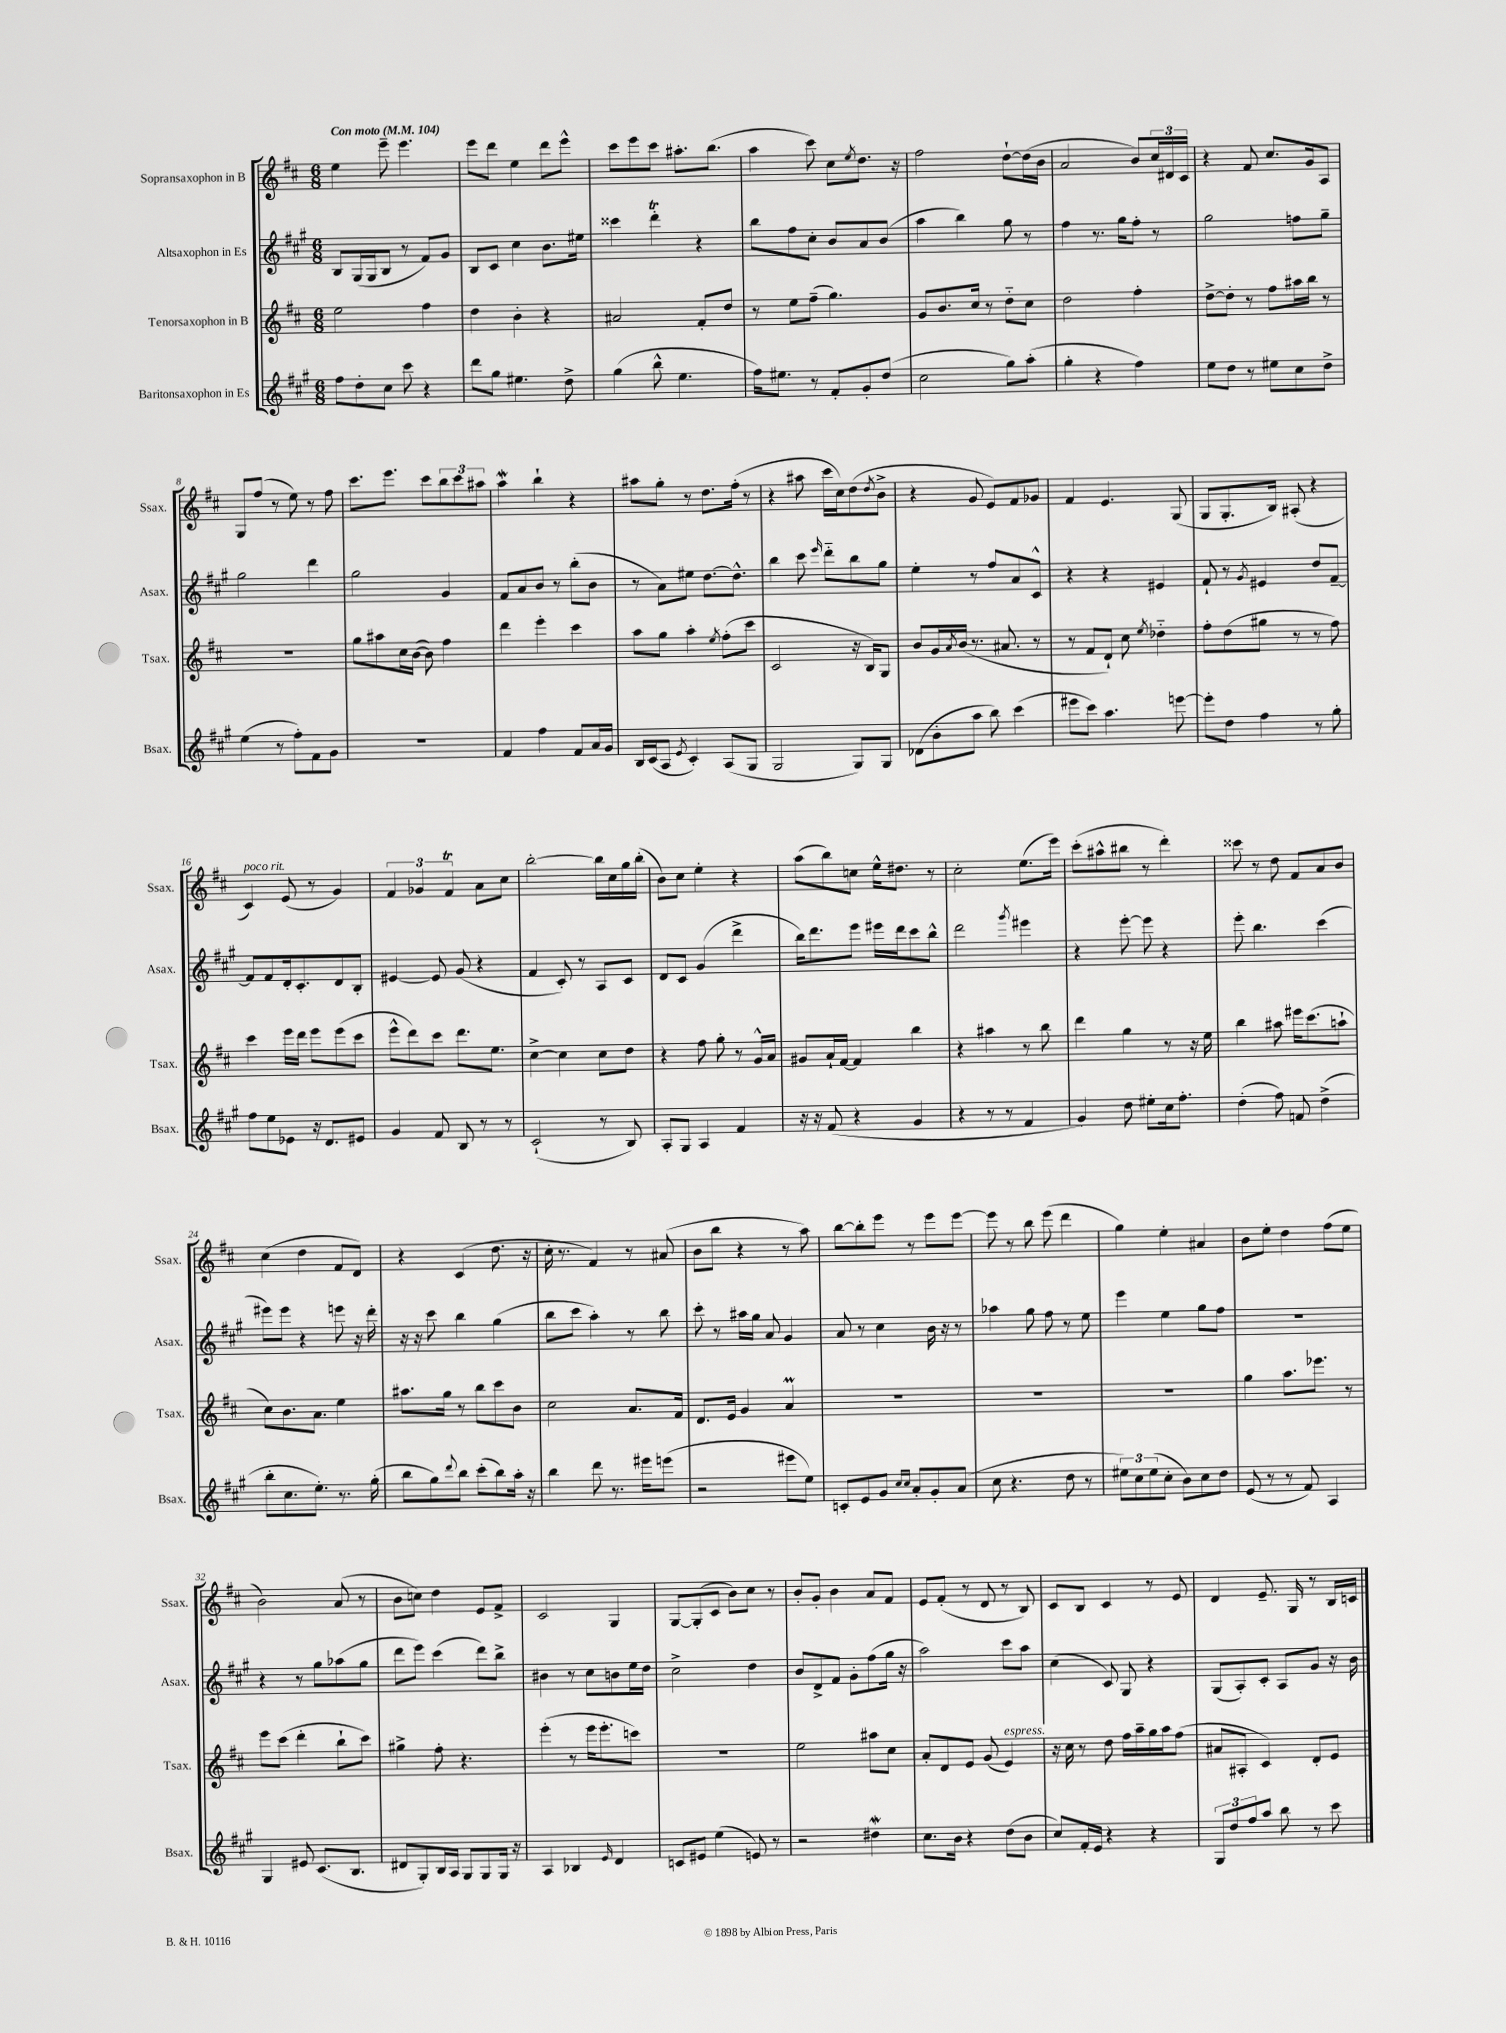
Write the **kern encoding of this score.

**kern	**kern	**kern	**kern
*staff4	*staff3	*staff2	*staff1
*clefG2	*clefG2	*clefG2	*clefG2
*k[f#c#g#]	*k[f#c#]	*k[f#c#g#]	*k[f#c#]
*M6/8	*M6/8	*M6/8	*M6/8
*MM104	*MM104	*MM104	*MM104
8ff#	2ee	8B	4ee
8dd'	.	(16G#	.
.	.	16G#	.
8cc#	.	8B	8eee~
8ccc#	.	8r	4.eee
4r	4ff#	8f#)	.
.	.	8g#	.
=	=	=	=
8ddd	4dd	8B	8eee
8gg#	.	8c#	8ddd
4.ee#	4b'	4cc#	4ee
.	4r	8.b	8ddd
8dd^	.	.	8eee^^
.	.	16ee#	.
=	=	=	=
(4gg#	2a#	4ccc##	8ccc#
.	.	.	8eee
8bb^^	.	4ddd'	8ccc#
4.ee	.	.	8.aa#'
.	8f#'	4r	.
.	.	.	(8.bb
.	8dd	.	.
=	=	=	=
16ff#)	8r	8bb	4aa
8.ee#	.	.	.
.	8ee	8ff#	.
8r	(8ff#~	8cc#'	8ccc#)
8f#'	4.gg)	8b	8cc#
.	.	.	8qee
8g#'	.	8a	8.dd
(8dd	.	(8b	.
.	.	.	16r
=	=	=	=
2cc#	8g	4aa	2ff#
.	8.b	.	.
.	.	4bb)	.
.	16cc#	.	.
.	8r	.	.
8gg#)	8dd'~	8gg#	[8dd`
(8aa'	8cc#	8r	(16dd]
.	.	.	16b
=	=	=	=
4gg#'	2dd	4ff#	2a
4r	.	8.r	.
.	.	16gg#	.
4ff#)	4ff#'	8ff#'	8b)
.	.	8r	24cc#
.	.	.	24d#
.	.	.	24c#
=	=	=	=
8ee	[8dd^	2gg#	4r
8dd	8dd']	.	.
8r	8r	.	8f#
8ee#	8ff#	.	8.cc#
8cc#	16aa#	8ff	.
.	16bb	.	16g
8dd^	8r	8gg#~	8A
=	=	=	=
(4ee	2.r	2gg#	8G
.	.	.	(8ff#
8r	.	.	8r
8ff#')	.	.	8ee)
8f#	.	4ddd	8r
8g#	.	.	8ff#
=	=	=	=
2.r	8gg	2gg#	8.ccc#
.	8aa#	.	.
.	.	.	8.eee
.	16cc#	.	.
.	([16b	.	.
.	8b])	.	8ccc#
.	4ff#	4g#	12bb
.	.	.	12ccc#
.	.	.	12aa#
=	=	=	=
4f#	4ddd	8f#	4aa
.	.	8a	.
4ff#	4eee'	8b	4bb`
.	.	8r	.
8f#	4ccc#	(8bb'	4r
16a	.	8b	.
16g#	.	.	.
=	=	=	=
16B	8aa	8r	8aa#
(16c#	.	.	.
8A	8gg	8a)	8gg'
8qe	.	.	.
4c#')	4aa'	8ee#	8r
.	.	[8.dd	8.dd
.	8qee	.	.
(8A	(8ff#'	.	.
.	.	8.dd^^]	(16ff#'
8G#	8ccc#	.	8r
=	=	=	=
2G#	2c#	4bb	4r
.	.	8ccc#	8aa#
.	.	16qqeee	.
.	.	8ddd'~	16ccc#
.	.	.	16cc#)
8G#)	16r	8bb	(8dd
.	16B)	.	.
.	.	.	8qdd
8G#	8G	8gg#	8b^
=	=	=	=
(8d-	8b	4ee'	4r
8b'	16g	.	.
.	8qa	.	.
.	(16b	.	.
8aa	8.r	8r	8g
8bb)	.	8ff#	8e)
.	8.a#	.	.
(4ccc#	.	8a	8f#
.	8r	8c#^^	8g-
=	=	=	=
8eee#	8r	4r	4f#
8ccc#)	8f#	.	.
4.aa	8d`)	4r	4.e
.	8cc#	.	.
.	8qee	.	.
.	4dd-'~	4e#	.
[8eee	.	.	(8G
=	=	=	=
8eee']	8ff#'	8f#`	8G
8dd	(8dd	8r	8.G'
.	.	8qg#	.
4ff#	8gg#	4e#	.
.	.	.	16B)
.	8r	.	(8A#'
8r	8r	8dd	4r
8gg#'	8ff#)	[8f#~	.
=	=	=	=
8ff#	4ccc#	8f#]	4c#)
8ee	.	8f#	.
8e-	16eee	16d'	(8e
.	16ddd	8.c#'	.
16r	8eee	.	8r
8.d	.	.	.
.	(8eee	8d	4g)
8e#	8ccc#	8B'	.
=	=	=	=
4g#	8eee^^	[4e#	6f#
.	8ddd)	.	.
.	.	.	6g-
8f#	8ccc#	8e#]	.
.	.	.	6f#
8B	8.ddd	(8g#	.
8r	.	4r	8a
.	8.ee	.	.
8r	.	.	8cc#
=	=	=	=
(2c#`	[4cc#^	4f#	[2bb'
.	4cc#]	8c#')	.
.	.	8r	.
8r	8cc#	8A	16bb]
.	.	.	16cc#
8B)	8dd	8c#	16gg
.	.	.	(16bb'
=	=	=	=
8A'	4r	8d	8b)
8G#	.	8c#	8cc#
4A	8ff#	(4g#	4ee'
.	8gg'	.	.
4f#	8r	4ddd^	4r
.	16g^^	.	.
.	16a	.	.
=	=	=	=
16r	8g#	16bb)	(8aa
16r	.	8.ddd	.
(8f#	16a`	.	8bb)
.	[16f#	.	.
4r	4f#]	8eee	8cc
.	.	16eee#	16ee^^
.	.	16ddd	8.dd#
4g#	4bb	8ccc#	.
.	.	8bb^^	8r
=	=	=	=
4r	4r	2ddd	2cc#'
8r	4aa#	.	.
8r	.	.	.
.	.	8qggg#	.
4f#	8r	4eee#	(8.ee
.	8bb	.	.
.	.	.	16eee)
=	=	=	=
4g#)	4ddd	4r	(8ccc#'
.	.	.	8aa#^^
8dd	4gg	[8eee'	8bb#
8ee#'	.	8eee]	8r
16cc#	8r	4r	4ddd')
8.ff#'	.	.	.
.	16r	.	.
.	16ee	.	.
=	=	=	=
(4dd'	4bb	8eee'	8ccc##
.	.	4.bb	8r
8ff#)	8aa#	.	8dd
8f	16eee#	.	8f#
.	(8.ccc#	.	.
(4dd^	.	(4ccc#	8a
.	8aa`	.	8b
=	=	=	=
8bb'	8cc#)	8eee#)	(4cc#
8.cc#	8.b	8eee#	.
.	.	4r	4dd
8.ee')	8.a	.	.
8.r	4ee	8eee	8f#
.	.	16r	8d)
(16gg#'	.	16ddd'	.
=	=	=	=
8bb	8.aa#	16r	4r
.	.	16r	.
8gg#)	.	8ccc#	.
.	16gg	.	.
8qqddd	.	.	.
8bb	8r	4bb	(4c#
(8ccc#'	8bb	.	.
8bb)	8ccc#	(4gg#	8.dd
16aa'	8b	.	.
16r	.	.	16r
=	=	=	=
4bb	2cc#	8bb	16cc#'
.	.	.	8.r
.	.	8ccc#	.
8ddd	.	4aa')	4f#)
8.r	.	.	.
.	8.a	8r	8r
16eee#	.	.	.
(8eee	.	8bb	(8a#
.	16f#	.	.
=	=	=	=
2r	8.d	8ccc#'	8b
.	.	8r	8bb
.	16e	.	.
.	4g	16aa#	4r
.	.	16gg#	.
.	.	8a	.
8eee#	4a	4g#	8r
8ee)	.	.	8aa)
=	=	=	=
8c'	2.r	8a	[8bb
8e	.	8r	8bb']
8g#	.	4cc#	8eee
16qqcc#	.	.	.
16qqcc#	.	.	.
8a'	.	.	8r
8g#'	.	16b	8eee
.	.	16r	.
(8a	.	8r	[8eee
=	=	=	=
8cc#	2.r	4aa-	8eee]
4.r	.	.	8r
.	.	8gg#	8bb
.	.	8ff#	(8eee
8dd	.	8r	4ddd
8r	.	8ee	.
=	=	=	=
12ee#)	2.r	4eee	4gg)
12cc#	.	.	.
(12ee#	.	.	.
8cc#'	.	4ee	4ee'
8b)	.	.	.
8cc#	.	8gg#	4a#
8dd	.	8ff#	.
=	=	=	=
(8e	4gg	2.r	8b
8r	.	.	8ee'
8r	8.aa	.	4dd
8f#)	.	.	.
.	8.eee-	.	.
4A	.	.	(8ff#
.	8r	.	8ee
=	=	=	=
4G#	8eee	4r	2b)
.	(8ccc#	.	.
8e#	4ddd'	8r	.
(8.c#	.	8gg#	.
.	8bb`	(8aa-	(8a
8.B	.	.	.
.	8ccc#)	8gg#	8r
=	=	=	=
8d#	4gg#^	8ddd	8b
8G#')	.	8eee)	8cc)
16B	8ff#'	(4ccc#	4dd
16A	.	.	.
8G#	4.r	.	.
8G#	.	8ddd)	8e
16G#	.	8bb^	8f#^
16r	.	.	.
=	=	=	=
4A	(4eee'	4b#	2c#
4B-	8r	8r	.
.	16eee	8cc#	.
.	8.eee'	.	.
16qqe	.	.	.
4d	.	8b	4G
.	8ccc)	16ee	.
.	.	16dd	.
=	=	=	=
8c	2.r	2cc#^	[8G
8e#	.	.	(8G']
(4ee	.	.	8c#
.	.	.	8b)
8e)	.	4dd	8cc#
8r	.	.	8r
=	=	=	=
2r	2ee	8b	8b'
.	.	8d^	8g'
.	.	8f#	4b
.	.	8g#'	.
4dd#	8aa#	(8ff#	8a
.	8cc#	16gg#	8f#
.	.	16r	.
=	=	=	=
8.cc#	8a'	2aa)	8e
.	8d	.	(8f#'
16b	.	.	.
4r	8e	.	8r
.	(8g	.	8d
(8dd	4e)	8ccc#	8r
8b	.	8aa	8B)
=	=	=	=
8cc#)	16r	(4cc#	8c#
.	16cc#	.	.
16f#'	8r	.	8B
16e	.	.	.
4r	8dd	8c#)	4c#
.	16ff#	8G#	.
.	16aa~	.	.
4r	16gg	4r	8r
.	16aa	.	.
.	(8ff#	.	8e
=	=	=	=
12G#	8a#	(8G#	4d
12dd	.	.	.
.	8A#'	8A')	.
12ff#	.	.	.
8aa	4c#)	8c#'	8.e~
8bb	.	8A	.
.	.	.	16G
8r	8d'	8g#	8r
8ccc#	8e	16r	16B
.	.	16b	16c
==	==	==	==
*-	*-	*-	*-
